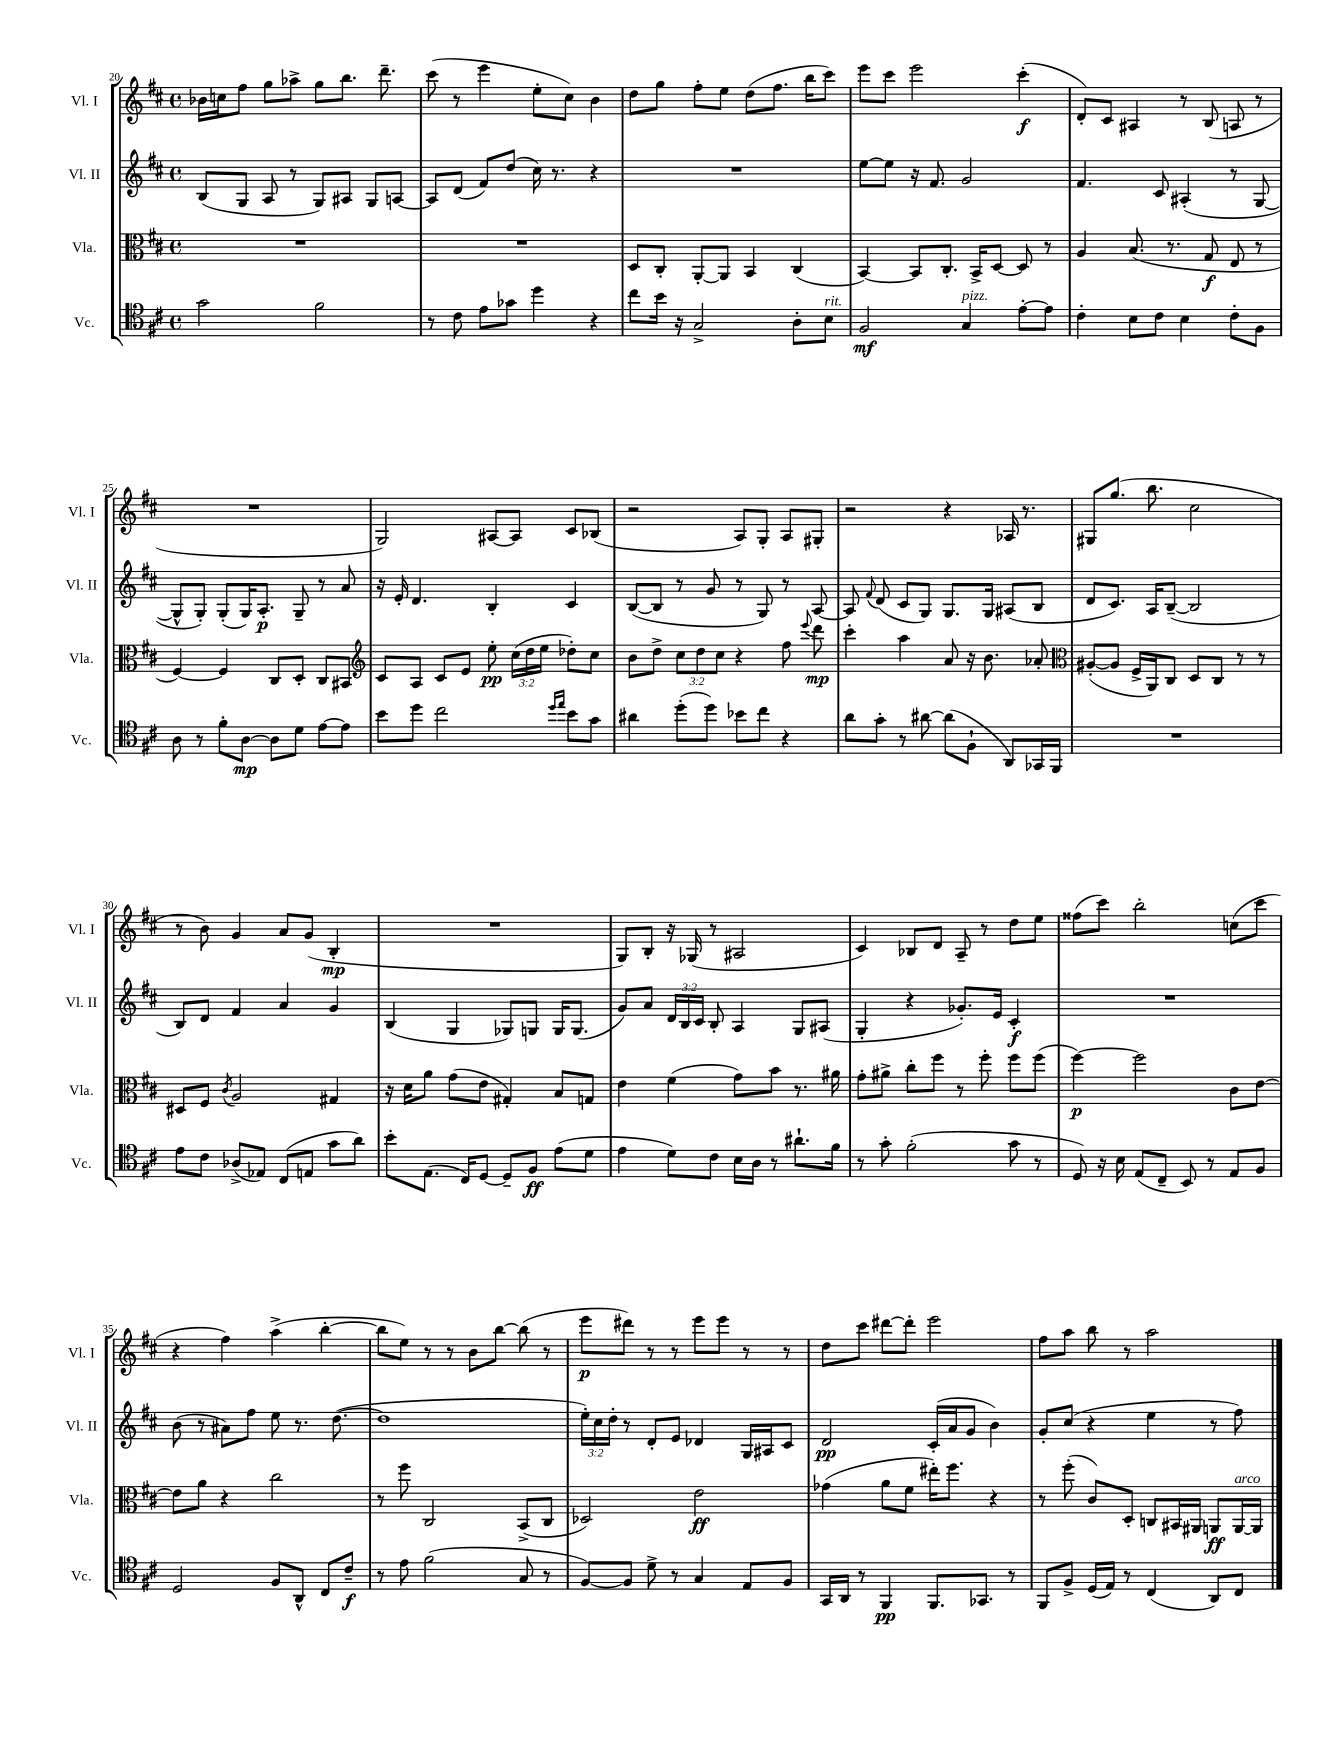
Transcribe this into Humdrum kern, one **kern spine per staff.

**kern	**dynam	**kern	**dynam	**kern	**dynam	**kern	**dynam
*part4	*part4	*part3	*part3	*part2	*part2	*part1	*part1
*staff4	*staff4	*staff3	*staff3	*staff2	*staff2	*staff1	*staff1
*I"Vc.	*	*I"Vla.	*	*I"Vl. II	*	*I"Vl. I	*
*I'Vc.	*	*I'Vla.	*	*I'Vl. II	*	*I'Vl. I	*
*clefC4	*	*clefC3	*	*clefG2	*	*clefG2	*
*k[f#c#]	*	*k[f#c#]	*	*k[f#c#]	*	*k[f#c#]	*
*M4/4	*	*M4/4	*	*M4/4	*	*M4/4	*
*met(c)	*	*met(c)	*	*met(c)	*	*met(c)	*
=20	=20	=20	=20	=20	=20	=20	=20
2g\	.	1r	.	(8B/L	.	16b-X\LL	.
.	.	.	.	.	.	16ccn\J	.
.	.	.	.	8G/J	.	8ff#\J	.
.	.	.	.	8A/	.	8gg\L	.
.	.	.	.	8r	.	8aa-X^\J	.
2f#\	.	.	.	8G/L)	.	8gg\L	.
.	.	.	.	8A#X/J	.	8.bb\J	.
.	.	.	.	8G/L	.	.	.
.	.	.	.	.	.	8.ddd~\	.
.	.	.	.	[8An/J	.	.	.
=21	=21	=21	=21	=21	=21	=21	=21
8r	.	1r	.	8A/L]	.	(8ccc#\	.
8c#\	.	.	.	(8d/J	.	8r	.
8e\L	.	.	.	8f#/L)	.	4eee\	.
8g-X\J	.	.	.	(8dd/J	.	.	.
4dd\	.	.	.	16cc#\)	.	8ee'\L	.
.	.	.	.	8.r	.	.	.
.	.	.	.	.	.	8cc#\J)	.
4r	.	.	.	4r	.	4b\	.
=22	=22	=22	=22	=22	=22	=22	=22
8cc#\L	.	8D/L	.	1r	.	8dd\L	.
16b\Jk	.	8C#'/J	.	.	.	8gg\J	.
16r	.	.	.	.	.	.	.
2G^/	.	[8AA'/L	.	.	.	8ff#'\L	.
.	.	8AA/J]	.	.	.	8ee\J	.
.	.	4BB/	.	.	.	(8dd\L	.
.	.	.	.	.	.	8.ff#\J	.
8A'\L	.	(4C#/	.	.	.	.	.
.	.	.	.	.	.	16bb\KL	.
!LO:TX:a:i:t=rit.	!	!	!	!	!	!	!
8B\J	.	.	.	.	.	8ccc#\J)	.
=23	=23	=23	=23	=23	=23	=23	=23
2F#/	mf	[4BB/)	.	[8ee\L	.	8eee\L	.
.	.	.	.	8ee\J]	.	8ccc#\J	.
.	.	8BB/L]	.	16r	.	2eee\	.
.	.	.	.	8.f#/	.	.	.
.	.	8.C#'/J	.	.	.	.	.
!LO:TX:a:i:t=pizz.	!	!	!	!	!	!	!
4G/	.	.	.	2g/	.	.	.
.	.	16BB^/KL	.	.	.	.	.
.	.	[8D/J	.	.	.	.	.
[8e'\L	.	8D/]	.	.	.	(4ccc#'\	f
8e\J]	.	8r	.	.	.	.	.
=24	=24	=24	=24	=24	=24	=24	=24
4c#'\	.	4A/	.	4.f#/	.	8d'/L)	.
.	.	.	.	.	.	8c#/J	.
8B\L	.	(8.B/	.	.	.	4A#X/	.
8c#\J	.	.	.	8c#/	.	.	.
.	.	8.r	.	.	.	.	.
4B\	.	.	.	(4A#X'/	.	8r	.
.	.	8G/	f	.	.	(8B/	.
8c#'\L	.	8E/	.	8r	.	8An/	.
8F#\J	.	8r	.	[8G/	.	8r	.
!!LO:LB:g=z
=25	=25	=25	=25	=25	=25	=25	=25
8A\	.	[4F#/)	.	8G^^/L]	.	1r	.
8r	.	.	.	8G'/J)	.	.	.
8f#'\L	.	4F#/]	.	(8G'/L	.	.	.
[8A\J	mp	.	.	16G/K)	.	.	.
.	.	.	.	8.A'/J	p	.	.
8A\L]	.	8C#/L	.	.	.	.	.
8d\J	.	8D'/J	.	8G~/	.	.	.
[8e\L	.	8C#/L	.	8r	.	.	.
8e\J]	.	8BB#X/J	.	8a/	.	.	.
=26	=26	=26	=26	=26	=26	=26	=26
*	*	*clefG2	*	*	*	*	*
8b\L	.	8c#/L	.	16r	.	2G/)	.
.	.	.	.	16e'/	.	.	.
8dd\J	.	8A/J	.	4.d/	.	.	.
2cc#\	.	8c#/L	.	.	.	.	.
.	.	8e/J	.	.	.	.	.
.	.	8ee'\	pp	4B'/	.	[8A#X/L	.
.	.	(24cc#\LL	.	.	.	8A#/J]	.
.	.	24dd\	.	.	.	.	.
.	.	24ee\JJ	.	.	.	.	.
16qqdd/LL	.	.	.	.	.	.	.
16qqee/JJ	.	.	.	.	.	.	.
8b\L	.	8dd-X'\L)	.	4c#/	.	8c#/L	.
8g\J	.	8cc#\J	.	.	.	(8B-X/J	.
=27	=27	=27	=27	=27	=27	=27	=27
4a#X\	.	8b\L	.	([8B/L	.	2r	.
.	.	8dd^\J	.	8B/J]	.	.	.
(8dd'\L	.	12cc#\L	.	8r	.	.	.
.	.	12dd\	.	.	.	.	.
8dd\J)	.	.	.	8g/	.	.	.
.	.	12cc#\J	.	.	.	.	.
8b-X\L	.	4r	.	8r	.	8A/L)	.
8cc#\J	.	.	.	8G/)	.	8G'/J	.
4r	.	8ff#\	.	8r	.	8A/L	.
.	.	8qqeee/	.	.	.	.	.
.	.	8ddd\	mp	[8A/	.	8G#X'/J	.
=28	=28	=28	=28	=28	=28	=28	=28
8a\L	.	4ccc#'\	.	8A/]	.	2r	.
.	.	.	.	8qqf#/	.	.	.
8g'\J	.	.	.	(8d/	.	.	.
8r	.	4aa\	.	8c#/L	.	.	.
[8a#X\	.	.	.	8G/J)	.	.	.
(8a#\L]	.	8a/	.	8.G/L	.	4r	.
8F#`\J	.	16r	.	.	.	.	.
.	.	8.b\	.	16G/Jk	.	.	.
8AA/L)	.	.	.	(8A#X/L	.	16A-X/	.
.	.	.	.	.	.	8.r	.
16GG-X/L	.	8a-X'/	.	8B/J	.	.	.
16FF#/JJ	.	.	.	.	.	.	.
=29	=29	=29	=29	=29	=29	=29	=29
*	*	*clefC3	*	*	*	*	*
1r	.	([8A#X'/L	.	8d/L	.	8G#X/L	.
.	.	8A#/J]	.	8.c#/J)	.	(8.gg/J	.
.	.	16F#^/LL	.	.	.	.	.
.	.	16AA/J)	.	16A/KL	.	8.bb\	.
.	.	8C#/J	.	([8B~/J	.	.	.
.	.	8D/L	.	2B/]	.	2cc#\	.
.	.	8C#/J	.	.	.	.	.
.	.	8r	.	.	.	.	.
.	.	8r	.	.	.	.	.
!!LO:LB:g=z
=30	=30	=30	=30	=30	=30	=30	=30
8e\L	.	8D#X/L	.	8B/L)	.	8r	.
8c#\J	.	8F#/J	.	8d/J	.	8b\)	.
.	.	8qc#/	.	.	.	.	.
(8A-X^/L	.	2A/	.	4f#/	.	4g/	.
8E-X/J)	.	.	.	.	.	.	.
(8C#/L	.	.	.	4a/	.	8a/L	.
8En/J	.	.	.	.	.	(8g/J	.
8g\L	.	4G#X/	.	4g/	.	4B'/	mp
8a\J)	.	.	.	.	.	.	.
=31	=31	=31	=31	=31	=31	=31	=31
8b'\L	.	16r	.	(4B/	.	1r	.
.	.	16d\KL	.	.	.	.	.
(8.E\J	.	8a\J	.	.	.	.	.
.	.	(8g\L	.	4G/	.	.	.
16C#/KL)	.	.	.	.	.	.	.
[8D/J	.	8e\J	.	.	.	.	.
8D~/L]	.	4G#X'/)	.	8G-X/L)	.	.	.
8F#/J	ff	.	.	8Gn/J	.	.	.
(8e\L	.	8B/L	.	16G/KL	.	.	.
.	.	.	.	(8.G/J	.	.	.
8d\J	.	8Gn/J	.	.	.	.	.
=32	=32	=32	=32	=32	=32	=32	=32
4e\	.	4e\	.	8g/L)	.	8G/L)	.
.	.	.	.	8a/J	.	8B'/J	.
8d\L)	.	(4f#\	.	24d/LL	.	16r	.
.	.	.	.	24B/	.	.	.
.	.	.	.	.	.	(16G-X/	.
.	.	.	.	24c#/JJ	.	.	.
8c#\J	.	.	.	8B'/	.	8r	.
16B\LL	.	8g\L)	.	4A/	.	2A#X/	.
16A\JJ	.	.	.	.	.	.	.
8r	.	8b\J	.	.	.	.	.
8.a#X`\L	.	8.r	.	8G/L	.	.	.
.	.	.	.	(8A#X/J	.	.	.
16f#\Jk	.	16a#X\	.	.	.	.	.
=33	=33	=33	=33	=33	=33	=33	=33
8r	.	8g'\L	.	4G'/	.	4c#/)	.
8g'\	.	8a#X^\J	.	.	.	.	.
(2f#'\	.	8cc#'\L	.	4r	.	8B-X/L	.
.	.	8ff#\J	.	.	.	8d/J	.
.	.	8r	.	8.g-X'/L)	.	8A~/	.
.	.	8ff#'\	.	.	.	8r	.
.	.	.	.	16e/Jk	.	.	.
8g\	.	8ff#\L	.	4c#'/	f	8dd\L	.
8r	.	(8ff#\J	.	.	.	8ee\J	.
=34	=34	=34	=34	=34	=34	=34	=34
8D/)	.	[4ff#\)	p	1r	.	(8ff##X\L	.
16r	.	.	.	.	.	8ccc#\J)	.
16B\	.	.	.	.	.	.	.
(8E/L	.	2ff#\]	.	.	.	2bb'\	.
8C#~/J	.	.	.	.	.	.	.
8BB/)	.	.	.	.	.	.	.
8r	.	.	.	.	.	.	.
8E/L	.	8c#\L	.	.	.	(8ccn\L	.
8F#/J	.	[8e\J	.	.	.	8ccc#\J	.
!!LO:LB:g=z
=35	=35	=35	=35	=35	=35	=35	=35
2D/	.	8e\L]	.	(8b\	.	4r	.
.	.	8a\J	.	8r	.	.	.
.	.	4r	.	8a#X\L)	.	4ff#\)	.
.	.	.	.	8ff#\J	.	.	.
8F#/L	.	2cc#\	.	8ee\	.	(4aa^\	.
8AA^^/J	.	.	.	8.r	.	.	.
8C#/L	.	.	.	.	.	[4bb'\	.
.	.	.	.	([8.dd\	.	.	.
8c#~/J	f	.	.	.	.	.	.
=36	=36	=36	=36	=36	=36	=36	=36
8r	.	8r	.	1dd]	.	8bb\L]	.
8e\	.	8ff#\	.	.	.	8ee\J)	.
(2f#\	.	2C#/	.	.	.	8r	.
.	.	.	.	.	.	8r	.
.	.	.	.	.	.	8b\L	.
.	.	.	.	.	.	[8bb\J	.
8G/	.	(8BB^/L	.	.	.	(8bb\]	.
8r	.	8C#/J	.	.	.	8r	.
=37	=37	=37	=37	=37	=37	=37	=37
[8F#/L)	.	2D-X/)	.	24ee'\LL)	.	8eee\L	p
.	.	.	.	24cc#\	.	.	.
.	.	.	.	24dd'\JJ	.	.	.
8F#/J]	.	.	.	8r	.	8ddd#X\J)	.
8d^\	.	.	.	8d'/L	.	8r	.
8r	.	.	.	8e/J	.	8r	.
4G/	.	2e\	ff	4d-X/	.	8eee\L	.
.	.	.	.	.	.	8eee\J	.
8E/L	.	.	.	16G/LL	.	8r	.
.	.	.	.	16A#X/J	.	.	.
8F#/J	.	.	.	8c#/J	.	8r	.
=38	=38	=38	=38	=38	=38	=38	=38
16GG/LL	.	(4g-X\	.	2d/	pp	8dd\L	.
16AA/JJ	.	.	.	.	.	.	.
8r	.	.	.	.	.	8ccc#\J	.
4FF#/	pp	8a\L	.	.	.	[8ddd#X\L	.
.	.	8f#\J	.	.	.	8ddd#'\J]	.
8.FF#/L	.	16ee#X'\KL)	.	(16c#'/LL	.	2eee\	.
.	.	8.ff#\J	.	16a/J	.	.	.
.	.	.	.	8g/J	.	.	.
8.GG-X/J	.	.	.	.	.	.	.
.	.	4r	.	4b\)	.	.	.
8r	.	.	.	.	.	.	.
=39	=39	=39	=39	=39	=39	=39	=39
8FF#/L	.	8r	.	8g'/L	.	8ff#\L	.
8F#^/J	.	(8ff#'\	.	(8cc#/J	.	8aa\J	.
(16D/LL	.	8c#/L)	.	4r	.	8bb\	.
16E/JJ)	.	.	.	.	.	.	.
8r	.	8D'/J	.	.	.	8r	.
(4C#/	.	8Cn/L	.	4ee\	.	2aa\	.
.	.	16BB#X/L	.	.	.	.	.
.	.	16AA#X/JJ	.	.	.	.	.
8AA/L)	.	8AAn/L	ff	8r	.	.	.
!	!	!LO:TX:a:i:t=arco	!	!	!	!	!
8C#/J	.	[16AA/L	.	8ff#\)	.	.	.
.	.	16AA/JJ]	.	.	.	.	.
==	==	==	==	==	==	==	==
*-	*-	*-	*-	*-	*-	*-	*-
